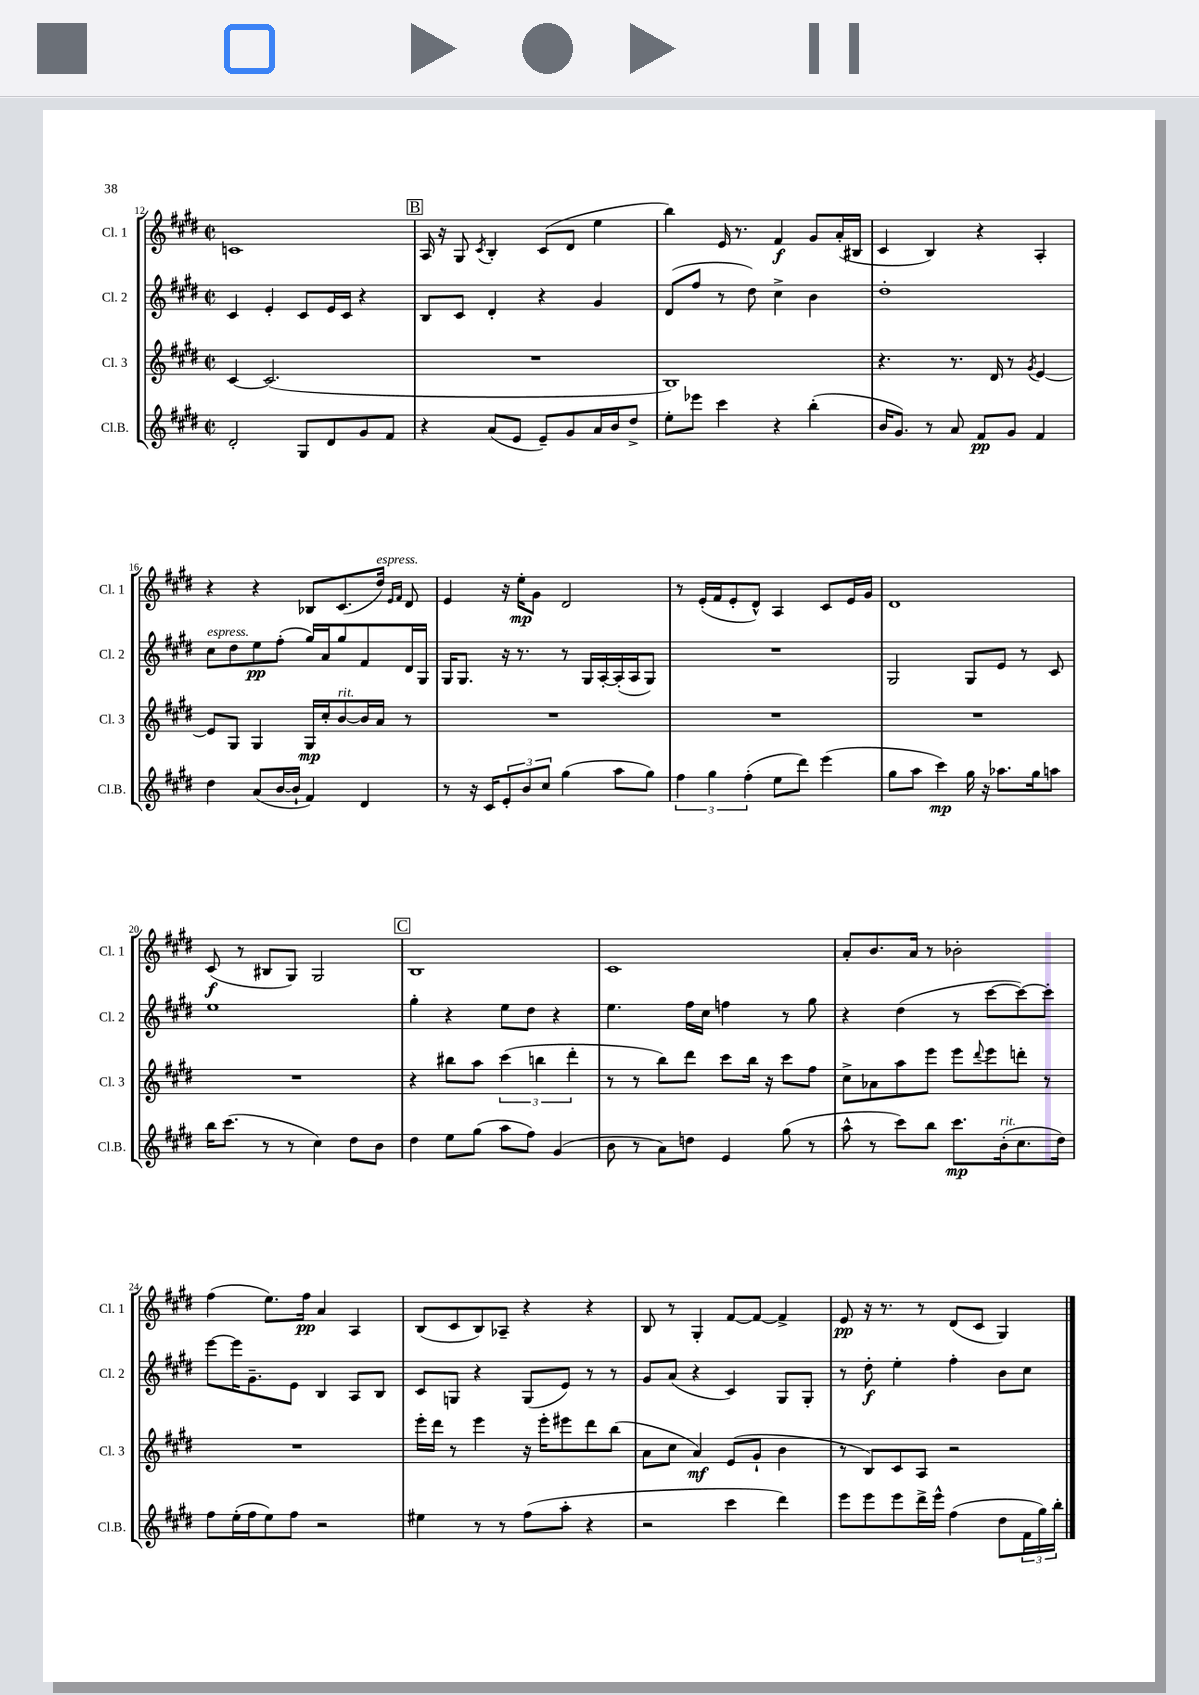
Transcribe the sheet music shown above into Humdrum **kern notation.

**kern	**kern	**kern	**kern
*staff4	*staff3	*staff2	*staff1
*clefG2	*clefG2	*clefG2	*clefG2
*k[f#c#g#d#]	*k[f#c#g#d#]	*k[f#c#g#d#]	*k[f#c#g#d#]
*M2/2	*M2/2	*M2/2	*M2/2
*met(c|)	*met(c|)	*met(c|)	*met(c|)
2d#'/	[4c#/	4c#/	1c
.	(2.c#/]	4e'/	.
8G#/L	.	8c#/L	.
8d#/	.	16e/L	.
.	.	16c#/JJ	.
8g#/	.	4r	.
8f#/J	.	.	.
=	=	=	=
4r	1r	8B/L	16A/
.	.	.	16r
.	.	8c#/J	8G#/
.	.	.	8qc#/
(8a/L	.	4d#'/	4B'/
8e/J	.	.	.
8e~/L)	.	4r	(8c#/L
8g#/	.	.	8d#/J
16a/L	.	4g#/	4ee\
16b/J	.	.	.
8dd#^/J	.	.	.
=	=	=	=
8ee'\L	1B)	(8d#/L	4bb\)
8eee-\J	.	8ff#/J	.
4ccc#\	.	8r	16e/
.	.	.	8.r
.	.	8dd#\)	.
4r	.	4cc#^\	4f#/
(4bb'\	.	4b\	8g#/L
.	.	.	(16a'/L
.	.	.	16B#/JJ
=	=	=	=
16b/LK	4.r	1dd#'	4c#/
8.g#/J)	.	.	.
8r	.	.	4B/)
8a/	8.r	.	.
8f#/L	.	.	4r
.	16d#/	.	.
8g#/J	8r	.	.
.	8qg#/	.	.
4f#/	[4e/	.	4A'/
=	=	=	=
4dd#\	8e/]L	8cc#\L	4r
.	8G#/J	8dd#\	.
(8a/L	4G#/	8ee\	4r
[16b/L	.	(8ff#'\J	.
16b`/]JJ	.	.	.
4f#/)	16G#/LL	16gg#/LL)	8B-/L
.	16cc#'/J	16a/J	.
.	[8b/	8gg#/	(8.c#/
4d#/	16b/]L	8f#/	.
.	16a/JJ	.	16dd#/Jk)
.	.	.	16qqe/LL
.	.	.	16qqf#/JJ
.	8r	16d#/L	8d#/
.	.	16G#/JJ	.
=	=	=	=
8r	1r	16G#/LK	4e/
.	.	8.G#/J	.
16r	.	.	.
16c#/LK	.	.	.
12e'/	.	16r	16r
.	.	8.r	16ee'\LK
12b/	.	.	.
.	.	.	8g#\J
12cc#/J	.	.	.
(4gg#\	.	8r	2d#/
.	.	16G#/LL	.
.	.	[16A'/	.
8aa\L	.	(16A'/]	.
.	.	16A/J	.
8gg#\J)	.	8G#/J)	.
=	=	=	=
6ff#\	1r	1r	8r
.	.	.	(16e'/LL
6gg#\	.	.	.
.	.	.	16f#/J
.	.	.	8e'/
(6ff#'\	.	.	.
.	.	.	8d#^^/J)
8ee\L	.	.	4A/
8ddd#\J)	.	.	.
(4eee\	.	.	8c#/L
.	.	.	16e/L
.	.	.	16g#/JJ
=	=	=	=
8gg#\L	1r	2G#/	1d#
8aa\J	.	.	.
4ccc#\)	.	.	.
16gg#\	.	8G#/L	.
16r	.	.	.
8.aa-\L	.	8e/J	.
.	.	8r	.
16gg#\k	.	.	.
8aa\J	.	8c#/	.
=	=	=	=
16bb\LK	1r	1ee	(8c#/
(8.ccc#\J	.	.	.
.	.	.	8r
8r	.	.	8B#/L
8r	.	.	8G#/J)
4cc#\)	.	.	2G#/
8dd#\L	.	.	.
8b\J	.	.	.
=	=	=	=
4dd#\	4r	4gg#'\	1B
8ee\L	8bb#\L	4r	.
(8gg#\J	8aa\J	.	.
8aa\L	(6ccc#\	8ee\L	.
8ff#\J)	.	8dd#\J	.
.	6bb\	.	.
(4g#/	.	4r	.
.	6ddd#'\	.	.
=	=	=	=
8b\	8r	4.ee\	1c#
8r	8r	.	.
8a\L)	8bb\L)	.	.
8dd\J	8ddd#\J	16ff#\LL	.
.	.	16cc#\JJ	.
4e/	8ccc#\L	4ff\	.
.	16bb\Jk	.	.
.	16r	.	.
(8gg#\	8ccc#\L	8r	.
8r	8ff#\J	8gg#\	.
=	=	=	=
8aa^^\	8cc#^\L	4r	8a'/L
8r	8a-\	.	8.b/
8ccc#\L)	8aa\	(4dd#\	.
.	.	.	16a/Jk
8bb\J	8eee\J	.	8r
8.ccc#\L	8eee\L	8r	2b-'\
.	8qqddd#/	.	.
.	8eee\	[8ccc#\L	.
(16b'\k	.	.	.
8.cc#\	8ddd'\J	8ccc#\_)	.
.	8r	8ccc#'\]J	.
16dd#\Jk)	.	.	.
=	=	=	=
8ff#\L	1r	[8eee\L	(4ff#\
(16ee'\L	.	16eee\]K	.
16ff#\J	.	8.g#~\	.
8ee\)	.	.	8.ee\L)
8ff#\J	.	8e\J	.
.	.	.	16ff#\Jk
2r	.	4B/	4a/
.	.	8A/L	4A/
.	.	8B/J	.
=	=	=	=
4ee#\	16eee'\LL	8c#/L	(8B/L
.	16ddd#\JJ	.	.
.	8r	8G/J	8c#/
8r	4eee\	4r	8B/)
8r	.	.	8A-~/J
(8ff#\L	16r	(8G/L	4r
.	16eee'\LK	.	.
8aa'\J	8eee#\	8e/J)	.
4r	8ddd#\	8r	4r
.	(8bb\J	8r	.
=	=	=	=
2r	8a\L	8g#/L	8B/
.	8cc#\J	(8a/J	8r
.	4a/)	4r	4G#'/
4ccc#\	(8e/L	4c#/)	[8f#/L
.	8g#`/J	.	8f#/_J
4ddd#\)	4b\	8G#/L	4f#^/]
.	.	8G#'/J	.
=	=	=	=
8eee\L	8r	8r	8e/
8eee\	8B/L)	8dd#'\	16r
.	.	.	8.r
8eee\	8c#/	4ee'\	.
16ddd#^\L	8A/J	.	8r
16eee^^\JJ	.	.	.
(4ff#\	2r	4ff#'\	(8d#/L
.	.	.	8c#/J
8dd#\L	.	8b\L	4G#/)
24f#\L	.	8cc#\J	.
24gg#\)	.	.	.
24bb'\JJ	.	.	.
==	==	==	==
*-	*-	*-	*-
